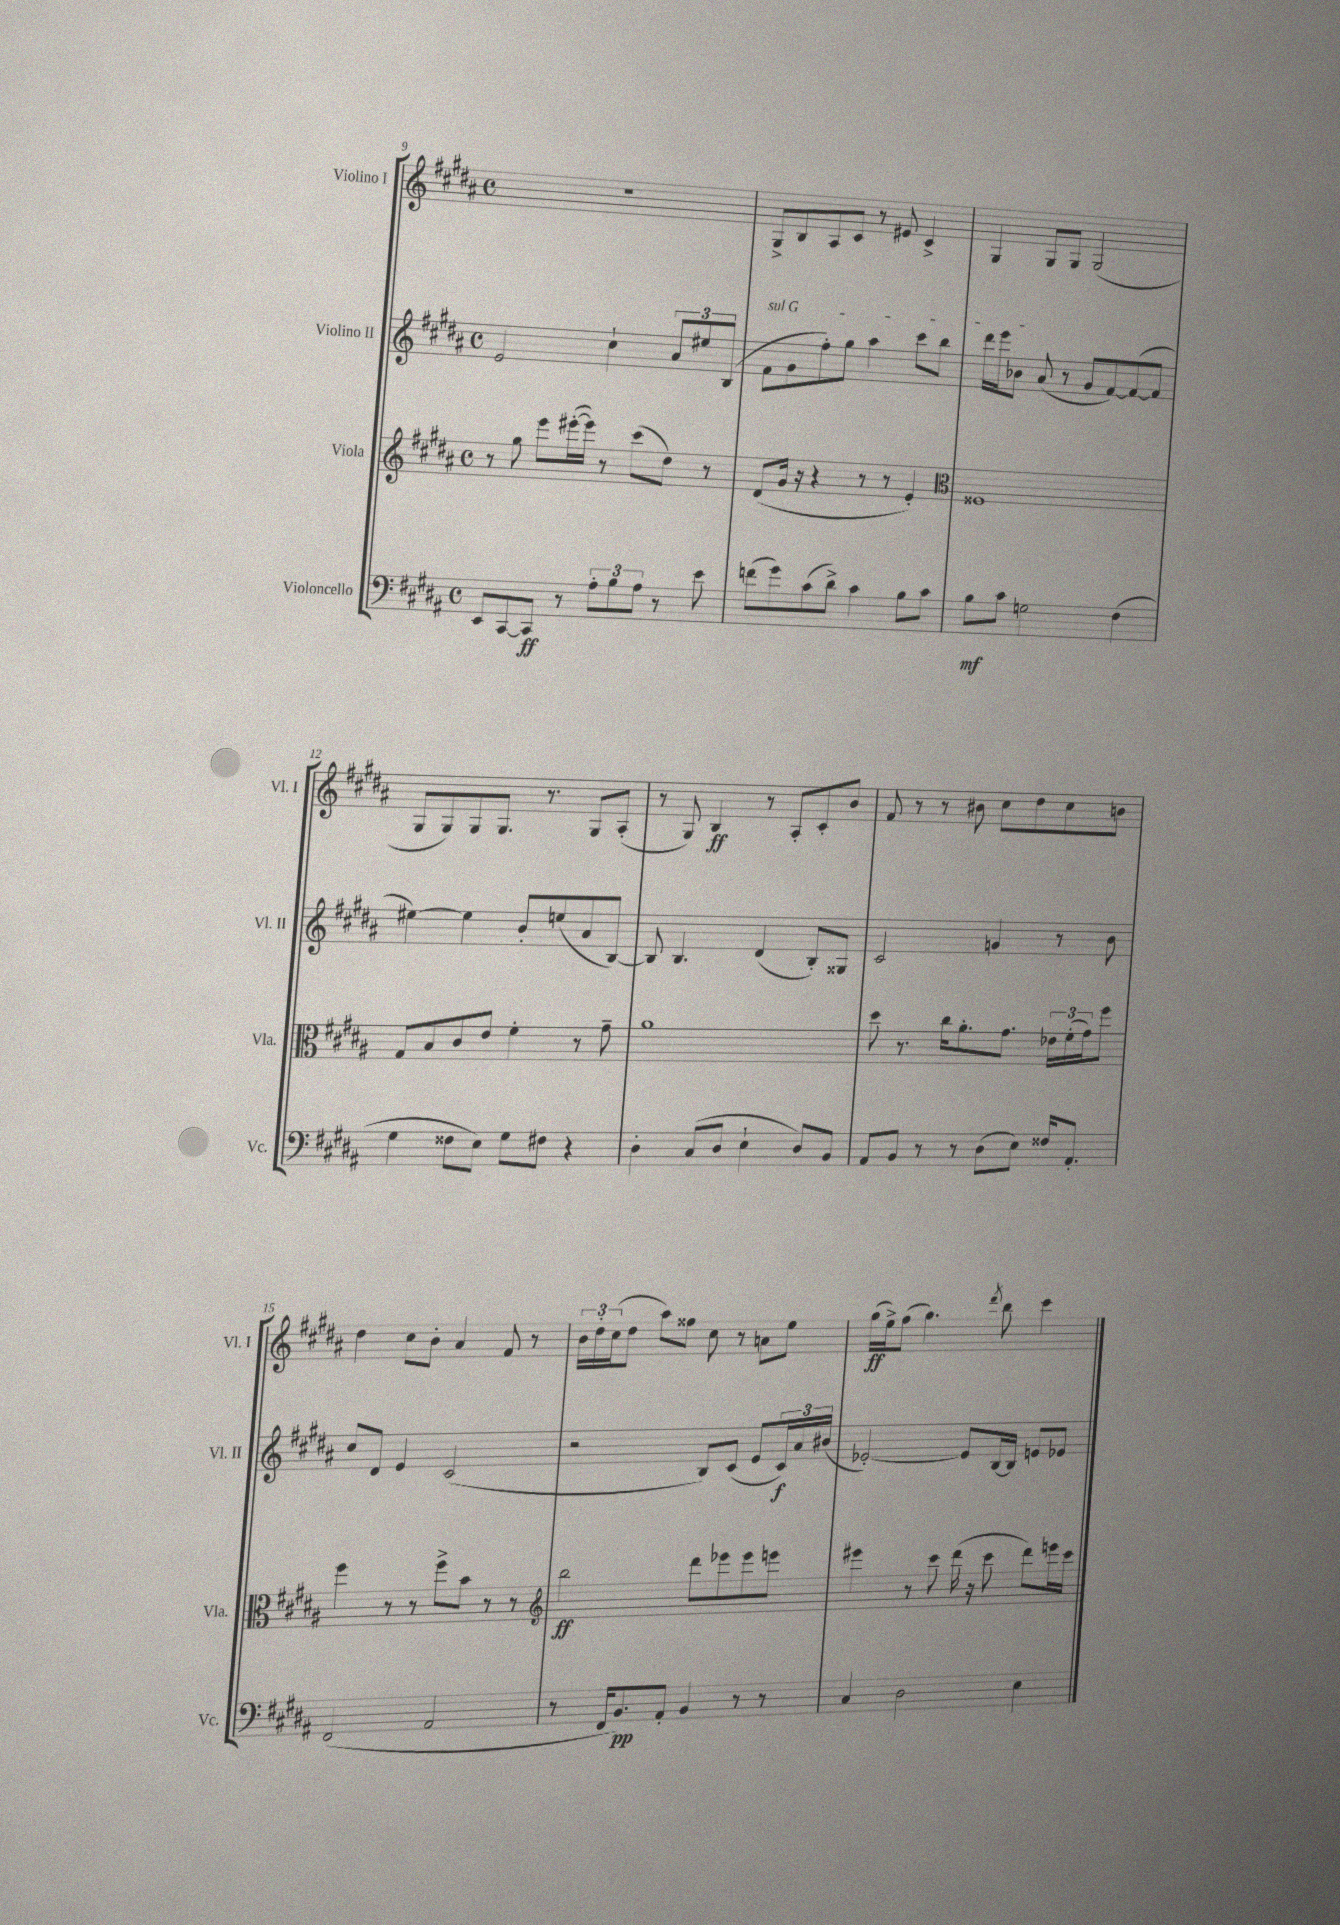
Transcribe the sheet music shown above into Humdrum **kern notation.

**kern	**kern	**kern	**kern
*staff4	*staff3	*staff2	*staff1
*clefF4	*clefG2	*clefG2	*clefG2
*k[f#c#g#d#a#]	*k[f#c#g#d#a#]	*k[f#c#g#d#a#]	*k[f#c#g#d#a#]
*M4/4	*M4/4	*M4/4	*M4/4
*met(c)	*met(c)	*met(c)	*met(c)
8EE	8r	2e	1r
[8CC#	8gg#	.	.
8CC#]	8eee	.	.
8r	([16eee#'	.	.
.	16eee#])	.	.
12A#'	8r	4cc#`	.
12B	.	.	.
.	(8ccc#	.	.
12A#	.	.	.
8r	8dd#)	12a#	.
.	.	12ee#	.
8e	8r	.	.
.	.	(12B	.
=	=	=	=
(8f	(8d#	8f#	8G#^
8g#)	16g#	8g#	8B
.	16r	.	.
(8c#	4r	8ff#')	8A#
8d#^)	.	8gg#	8c#
4c#	8r	4aa#	8r
.	8r	.	8e#
8B	4e')	8ccc#	4c#^
8c#	.	8bb	.
=	=	=	=
*	*clefC3	*	*
8B	1F##	16ddd#	4G#
.	.	16eee	.
8c#	.	8b-	.
2G	.	(8a#	8G#
.	.	8r	8G#
.	.	8g#	(2G#
.	.	[8f#)	.
(4F#	.	(8f#_	.
.	.	8f#]	.
=	=	=	=
4G#	8G#	[4ee#)	8G#
.	8B	.	8G#)
8F##	8c#	4ee#]	8G#
8E)	8e	.	8.G#
8G#	4f#'	8b'	.
.	.	.	8.r
8F#	.	(8ee	.
4r	8r	8a#	8G#
.	8g#~	[8B)	(8A#'
=	=	=	=
4D#'	1a#	8B]	8r
.	.	4.B	8G#)
(8C#	.	.	4B
8D#	.	.	.
4E`	.	(4d#	8r
.	.	.	8A#'
8D#)	.	8B')	8c#'
8BB	.	8G##	8b
=	=	=	=
8AA#	8dd#	2c#	8f#
8BB	8.r	.	8r
8r	.	.	8r
.	16cc#	.	.
8r	8.a#'	.	8b#
(8D#	.	4g	8cc#
.	8.g#	.	.
8E)	.	.	8dd#
16F##	24e-	8r	8cc#
.	(24f#'	.	.
8.AA#'	.	.	.
.	24g#)	.	.
.	8ff#	8b	8b
=	=	=	=
(2FF#	4ff#	8cc#	4dd#
.	.	8d#	.
.	8r	4e	8cc#
.	8r	.	8b'
2AA#	8ff#^	(2c#	4a#
.	8b	.	.
.	8r	.	8f#
.	8r	.	8r
=	=	=	=
*	*clefG2	*	*
8r	2bb	2r	24b
.	.	.	24dd#'
.	.	.	(24cc#
16FF#	.	.	8dd#
8.BB)	.	.	.
.	.	.	8aa#)
8AA#'	.	.	8ff##
4BB	8ddd#	8B)	8cc#
.	8eee-	(8c#	8r
8r	8eee-	8e	8a
8r	8eee	24c#)	8ee
.	.	24a#	.
.	.	(24b#	.
=	=	=	=
4C#	4eee#	[2e-')	(16gg#
.	.	.	16ee^)
.	.	.	(8ff#
2D#	8r	.	4.gg#)
.	8ccc#	.	.
.	(16ddd#	8e-]	.
.	16r	.	.
.	.	.	8qddd#
.	8ccc#	[16B	8bb
.	.	16B]	.
4E	8ddd#)	8e	4ccc#
.	16eee	8e-	.
.	16ccc#	.	.
==	==	==	==
*-	*-	*-	*-
